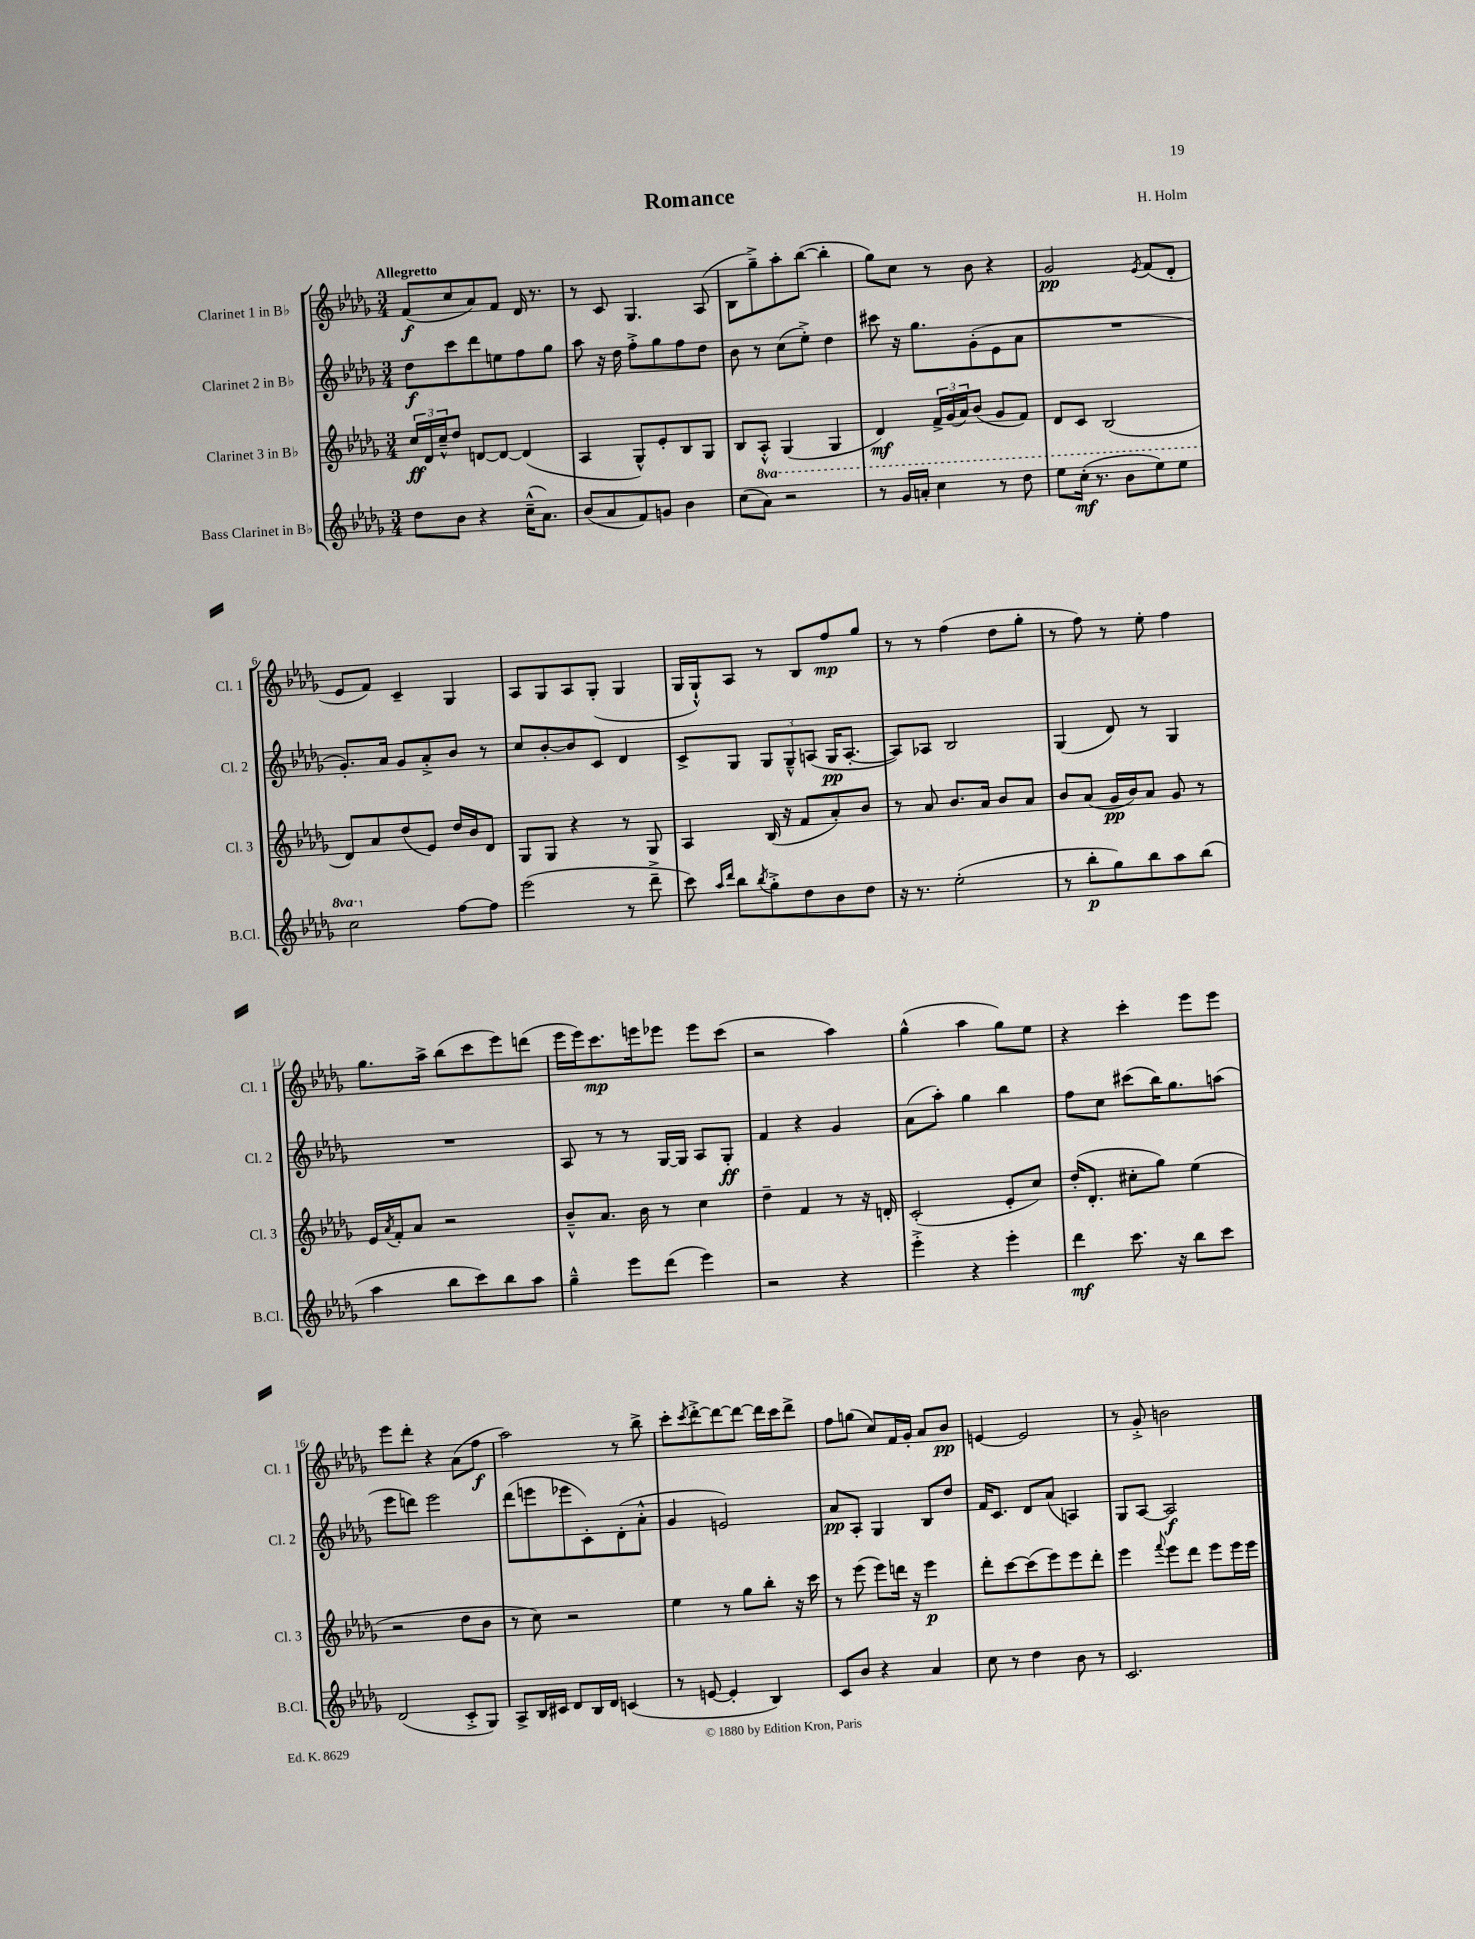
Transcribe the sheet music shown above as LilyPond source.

\header { title = "Romance" composer = "H. Holm" }
<<
\new StaffGroup <<
\new Staff = "s0" \with { instrumentName = "Clarinet 1 in Bb" shortInstrumentName = "Cl. 1" } {
    \clef treble \key des \major \numericTimeSignature \time 3/4 \tempo "Allegretto"
    f'8\f( c''8 aes'8) f'8 des'16 r8. |
    r8 c'8 ges4. aes8( |
    bes8 ges''8--->) aes''8-. bes''8~( bes''4-. |
    ges''8) c''8 r8 bes'8 r4 |
    ges'2\pp \acciaccatura { ees'8 } f'8( des'8-. |
    ees'8 f'8) c'4-- ges4 |
    aes8 ges8 aes8 ges8-.( ges4 |
    ges16 ges16-!-^) aes8 r8 bes8 f''8\mp ges''8 |
    r8 r8 f''4( des''8 ges''8-. |
    r8 f''8) r8 ees''8-. f''4 |
    ges''8. aes''16-> bes''8( c'''8 ees'''8) d'''8( |
    ees'''16 ees'''16) c'''8.\mp e'''16 ees'''8 ees'''8 c'''8( |
    r2 aes''4) |
    ges''4-^( aes''4 ges''8) ees''8 |
    r4 c'''4-. ees'''8 ees'''8 |
    ees'''8 des'''8-. r4 aes'8( f''8\f |
    aes''2) r8 bes''8-> |
    c'''8-. \acciaccatura { c'''8 } des'''8~-.-> des'''8~ des'''8~ des'''16 c'''16 des'''8-> |
    f''8 g''8( c''8) f'16 ges'16-. aes'8 bes'8\pp |
    e'4~ e'2 |
    r8 ges'8-.-> b'2 \bar "|." |
}
\new Staff = "s1" \with { instrumentName = "Clarinet 2 in Bb" shortInstrumentName = "Cl. 2" } {
    \clef treble \key des \major \numericTimeSignature \time 3/4
    des''8\f c'''8 des'''8 e''8 f''8 ges''8 |
    aes''8 r16 des''16 f''8-.-> ges''8 f''8 des''8 |
    bes'8 r8 c''8( ees''8-.->) des''4 |
    cis'''8 r16 ges''8. ges'8-.( ees'8 aes'8 |
    R2. |
    ges'8.-.) aes'16 ges'8 aes'8-.-> bes'8 r8 |
    c''8 bes'8~-. bes'8 c'8 des'4 |
    c'8-> ges8 \tuplet 3/2 { ges8 ges8---^ a8( } ges16\pp a8.~-. |
    a8) aes8 bes2 |
    ges4( des'8) r8 ges4 |
    R2. |
    aes8 r8 r8 ges16~ ges16 aes8 ges8-.\ff |
    f'4 r4 ges'4 |
    aes'8( aes''8-.) ges''4 bes''4 |
    f''8 c''8 cis'''8( bes''16) ges''8. a''8( |
    ees'''8 d'''8) ees'''2 |
    des'''8( e'''8 ees'''8 c'8-.) des'8-.( aes'8-.-^ |
    ges'4 e'2) |
    aes'8\pp aes8-. ges4 bes8 des''8 |
    f'16 c'8. des'8 aes'8( a4) |
    ges8 aes8~ aes2\f \bar "|." |
}
\new Staff = "s2" \with { instrumentName = "Clarinet 3 in Bb" shortInstrumentName = "Cl. 3" } {
    \clef treble \key des \major \numericTimeSignature \time 3/4
    \tuplet 3/2 { c''16\ff des'16 c''16---^ } des''8 d'8~ d'8~ d'4( |
    aes4 ges8-^) ees'8-. bes8 ges8 |
    bes8 aes8-.-^ ges4( ges4 |
    des'4\mf) \tuplet 3/2 { f'16-> ges'16( aes'16) } bes'8( ges'8 f'8) |
    des'8 c'8 bes2( |
    des'8) aes'8 des''8( ees'8) des''16 bes'16 des'8 |
    ges8 ges8 r4 r8 ges8 |
    aes4 bes16( r16 f'8 aes'8-.) bes'8 |
    r8 aes'8 bes'8. aes'16 bes'8 aes'8 |
    bes'8 aes'8( ges'16\pp bes'16) aes'8 ges'8 r8 |
    ees'16 \acciaccatura { aes'8 } f'16-. aes'8 r2 |
    bes'8---^ aes'8. bes'16 r8 c''4 |
    des''4-- f'4 r8 r16 d'16-. |
    c'2-.( ees'8-. c''8) |
    des''16-.( des'8.-. cis''8-. ges''8) ees''4( |
    r2 des''8 bes'8 |
    r8 c''8) r2 |
    ees''4 r8 ges''8 bes''8-. r16 c'''16 |
    r8 ees'''8( ees'''8) d'''16 r16 ees'''4\p |
    des'''8-. c'''8~ c'''8( ees'''8) ees'''8 des'''8-. |
    ees'''4 \appoggiatura { f'''8 } ees'''8 des'''8 ees'''8 ees'''16 ees'''16 \bar "|." |
}
\new Staff = "s3" \with { instrumentName = "Bass Clarinet in Bb" shortInstrumentName = "B.Cl." } {
    \clef treble \key des \major \numericTimeSignature \time 3/4 \set Staff.ottavationMarkups = #ottavation-simple-ordinals
    des''8 bes'8 r4 c''16---^( aes'8.) |
    bes'8( aes'8 f'8) g'8 bes'4 |
    c''8( \ottava #1 aes''8) r2 |
    r8 ges''16 a''16-. c'''4 r8 des'''8 |
    ees'''8 c'''16-.\mf( r8. bes''8 ees'''8) ees'''8 |
    c'''2 \ottava #0 f''8~ f''8 |
    ees'''2( r8 des'''8---> |
    c'''8) \grace { aes''16 des'''16 } bes''8 \acciaccatura { bes''8 } ges''8-.-> des''8 bes'8 des''8 |
    r16 r8. ees''2-.( |
    r8 bes''8-.\p ges''8) bes''8 aes''8 bes''8( |
    aes''4 bes''8 c'''8) bes''8 aes''8 |
    ges''4---^ ees'''8 des'''8( ees'''4) |
    r2 r4 |
    ees'''4-.-> r4 ees'''4-. |
    des'''4\mf c'''8. r16 bes''8 c'''8 |
    des'2( c'8-.-> ges8) |
    aes8-> bes16 cis'16 des'8 bes16 des'16 c'4( |
    r8 e'8~ e'4-. bes4) |
    c'8 bes'8 r4 aes'4 |
    c''8 r8 des''4 bes'8 r8 |
    c'2. \bar "|." |
}
>>
>>
